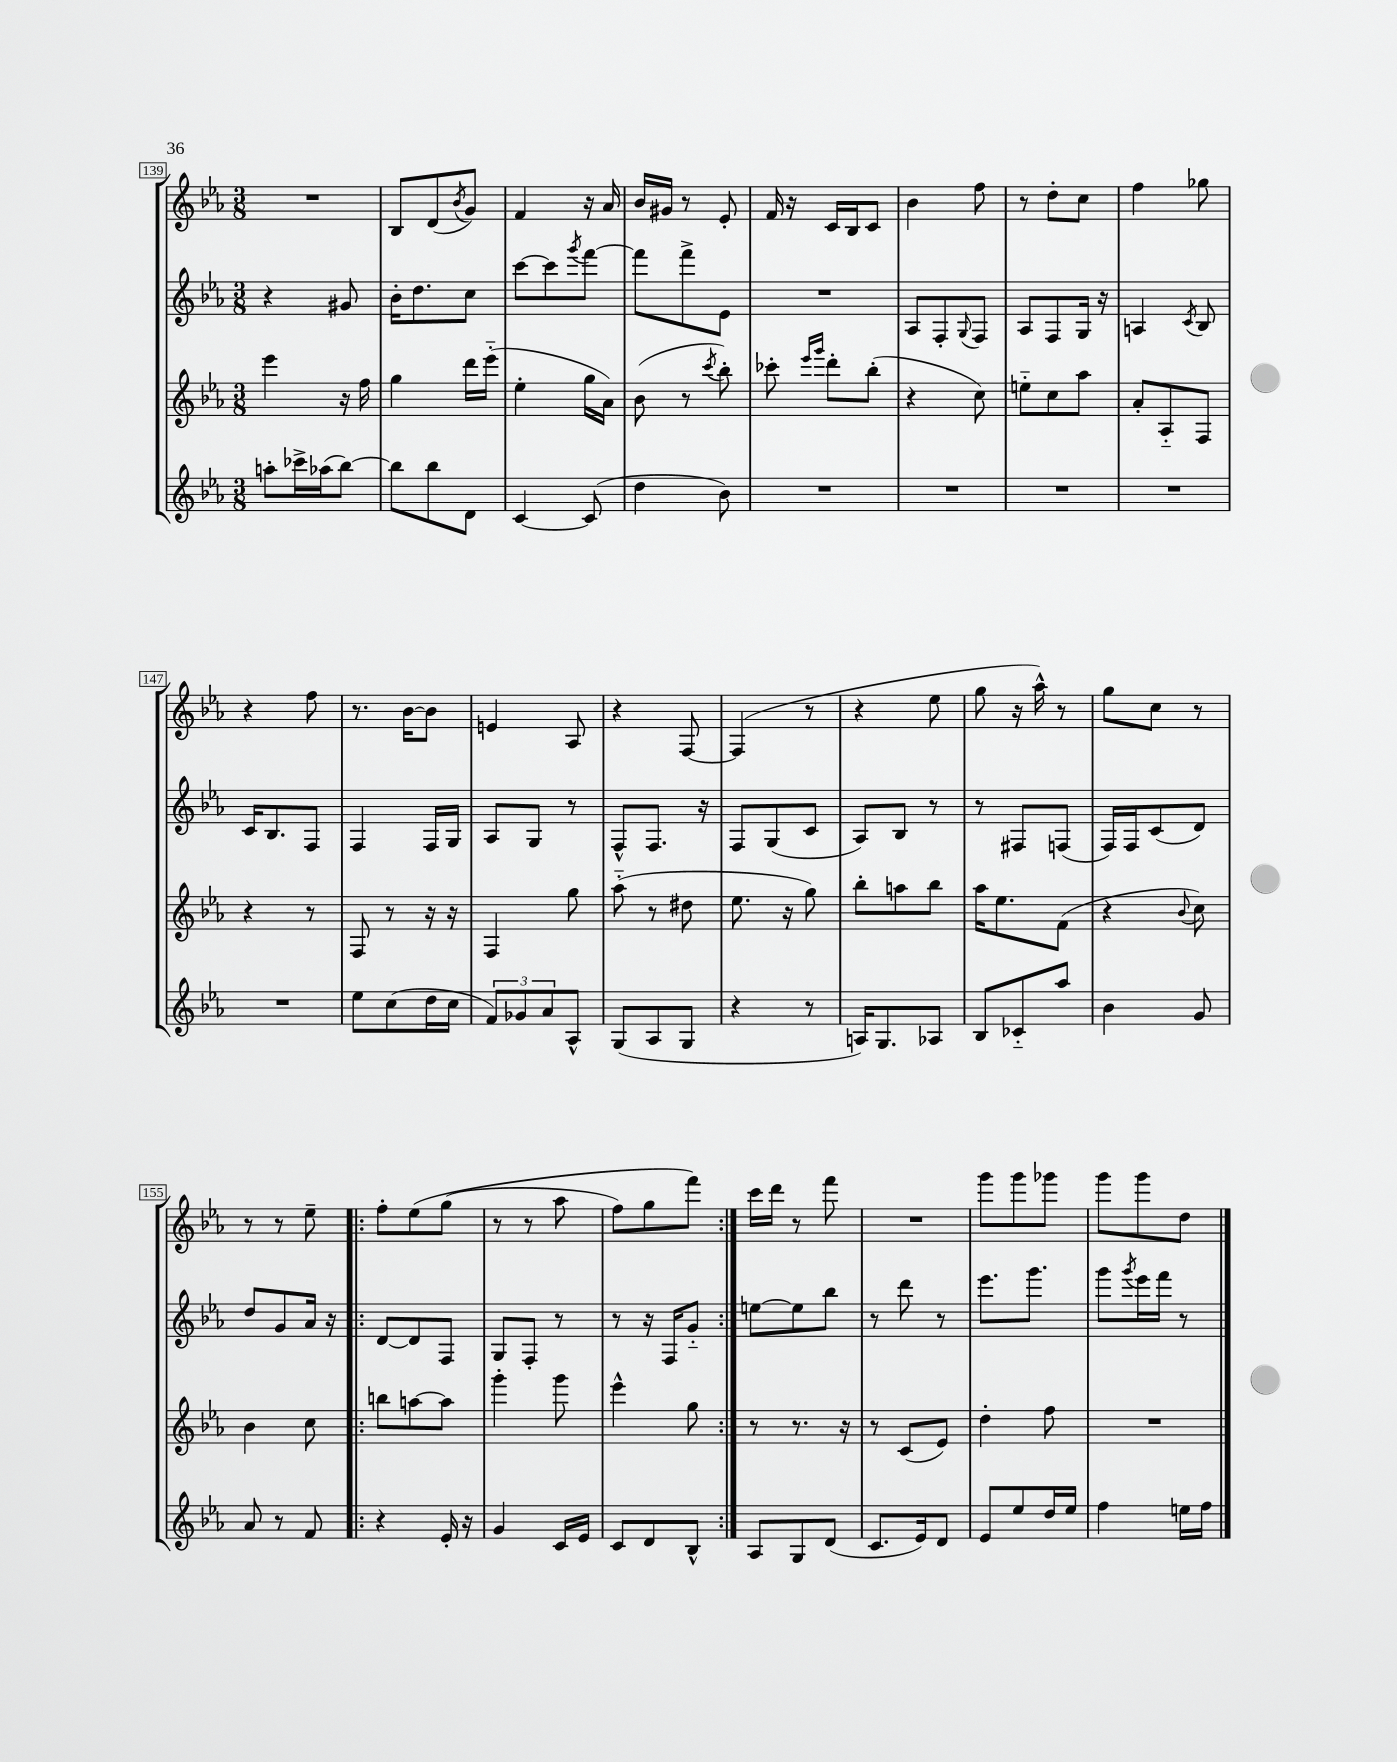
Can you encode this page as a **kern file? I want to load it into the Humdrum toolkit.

**kern	**kern	**kern	**kern
*staff4	*staff3	*staff2	*staff1
*clefG2	*clefG2	*clefG2	*clefG2
*k[b-e-a-]	*k[b-e-a-]	*k[b-e-a-]	*k[b-e-a-]
*M3/8	*M3/8	*M3/8	*M3/8
8aa'\L	4eee-\	4r	4.r
16ccc-^\L	.	.	.
(16aa-\J	.	.	.
[8bb-\J)	16r	8g#/	.
.	16ff\	.	.
=	=	=	=
8bb-\]L	4gg\	16b-'\LK	8B-/L
.	.	8.dd\	.
8bb-\	.	.	(8d/
.	.	.	8qb-/
8d\J	16ddd\LL	8cc\J	8g/J)
.	(16eee-'~\JJ	.	.
=	=	=	=
[4c/	4ee-'\	[8ccc\L	4f/
.	.	8ccc\]	.
.	.	8qggg/	.
(8c/]	16gg\LL	[8fff\J	16r
.	16a-\JJ)	.	16a-/
=	=	=	=
4dd\	(8b-\	8fff\]L	16b-/LL
.	.	.	16g#/JJ
.	8r	8fff^\	8r
.	8qccc/	.	.
8b-\)	8bb-'\)	8e-\J	8e-'/
=	=	=	=
4.r	8ccc-'\	4.r	16f/
.	.	.	16r
.	16qqeee-/LL	.	.
.	16qqggg/JJ	.	.
.	8ddd'\L	.	16c/LL
.	.	.	16B-/J
.	(8bb-'\J	.	8c/J
=	=	=	=
4.r	4r	8A-/L	4b-\
.	.	8F'/	.
.	.	8qqG/	.
.	8cc\)	8F/J	8ff\
=	=	=	=
4.r	8ee'~\L	8A-/L	8r
.	8cc\	8F/	8dd'\L
.	8aa-\J	16G/Jk	8cc\J
.	.	16r	.
=	=	=	=
4.r	8a-'/L	4A/	4ff\
.	8A-'~/	.	.
.	.	8qc/	.
.	8F/J	8B-/	8gg-\
=	=	=	=
4.r	4r	16c/LK	4r
.	.	8.B-/	.
.	8r	8F/J	8ff\
=	=	=	=
8ee-\L	8F/	4F/	8.r
(8cc\	8r	.	.
.	.	.	[16b-\LK
16dd\L	16r	16F/LL	8b-\]J
16cc\JJ	16r	16G/JJ	.
=	=	=	=
12f/L)	4F/	8A-/L	4e/
12g-/	.	.	.
.	.	8G/J	.
12a-/	.	.	.
8A-^^/J	8gg\	8r	8A-/
=	=	=	=
(8G/L	(8aa-'~\	8F^^/L	4r
8A-/	8r	8.F/J	.
8G/J	8dd#\	.	[8F/
.	.	16r	.
=	=	=	=
4r	8.ee-\	8F/L	(4F/]
.	.	(8G/	.
.	16r	.	.
8r	8gg\)	8c/J	8r
=	=	=	=
16A/LK)	8bb-'\L	8A-/L)	4r
8.G/	.	.	.
.	8aa\	8B-/J	.
8A-/J	8bb-\J	8r	8ee-\
=	=	=	=
8B-/L	16aa-\LK	8r	8gg\
.	8.ee-\	.	.
8c-'~/	.	8F#/L	16r
.	.	.	16aa-^^\)
8aa-/J	(8f\J	(8F/J	8r
=	=	=	=
4b-\	4r	16F/LL)	8gg\L
.	.	16F/J	.
.	.	(8c/	8cc\J
.	8qqb-/	.	.
8g/	8cc\)	8d/J)	8r
=	=	=	=
8a-/	4b-\	8dd/L	8r
8r	.	8g/	8r
8f/	8cc\	16a-/Jk	8ee-~\
.	.	16r	.
=!|:	=!|:	=!|:	=!|:
4r	8bb\L	[8d/L	8ff'\L
.	[8aa\	8d/]	&(8ee-\
16e-'/	8aa\]J	8F/J	(8gg\J
16r	.	.	.
=	=	=	=
4g/	4ggg'\	8G/L	8r
.	.	8F'/J	8r
16c/LL	8ggg\	8r	8aa-\
16e-/JJ	.	.	.
=	=	=	=
8c/L	4eee-^^\	8r	8ff\L)
8d/	.	16r	8gg\
.	.	16F/LK	.
8B-^^/J	8gg\	8g'~/J	8fff\J&)
=:|!	=:|!	=:|!	=:|!
8A-/L	8r	[8ee\L	16ccc\LL
.	.	.	16ddd\JJ
8G/	8.r	8ee\]	8r
(8d/J	.	8bb-\J	8fff\
.	16r	.	.
=	=	=	=
8.c/L	8r	8r	4.r
.	(8c/L	8ddd\	.
16e-/k)	.	.	.
8d/J	8e-/J)	8r	.
=	=	=	=
8e-/L	4dd'\	8.eee-\L	8ggg\L
8ee-/	.	.	8ggg\
.	.	8.ggg\J	.
16dd/L	8ff\	.	8ggg-\J
16ee-/JJ	.	.	.
=	=	=	=
4ff\	4.r	8ggg\L	8ggg\L
.	.	8qggg/	.
.	.	16eee-\L	8ggg\
.	.	16fff\JJ	.
16ee\LL	.	8r	8dd\J
16ff\JJ	.	.	.
==	==	==	==
*-	*-	*-	*-
